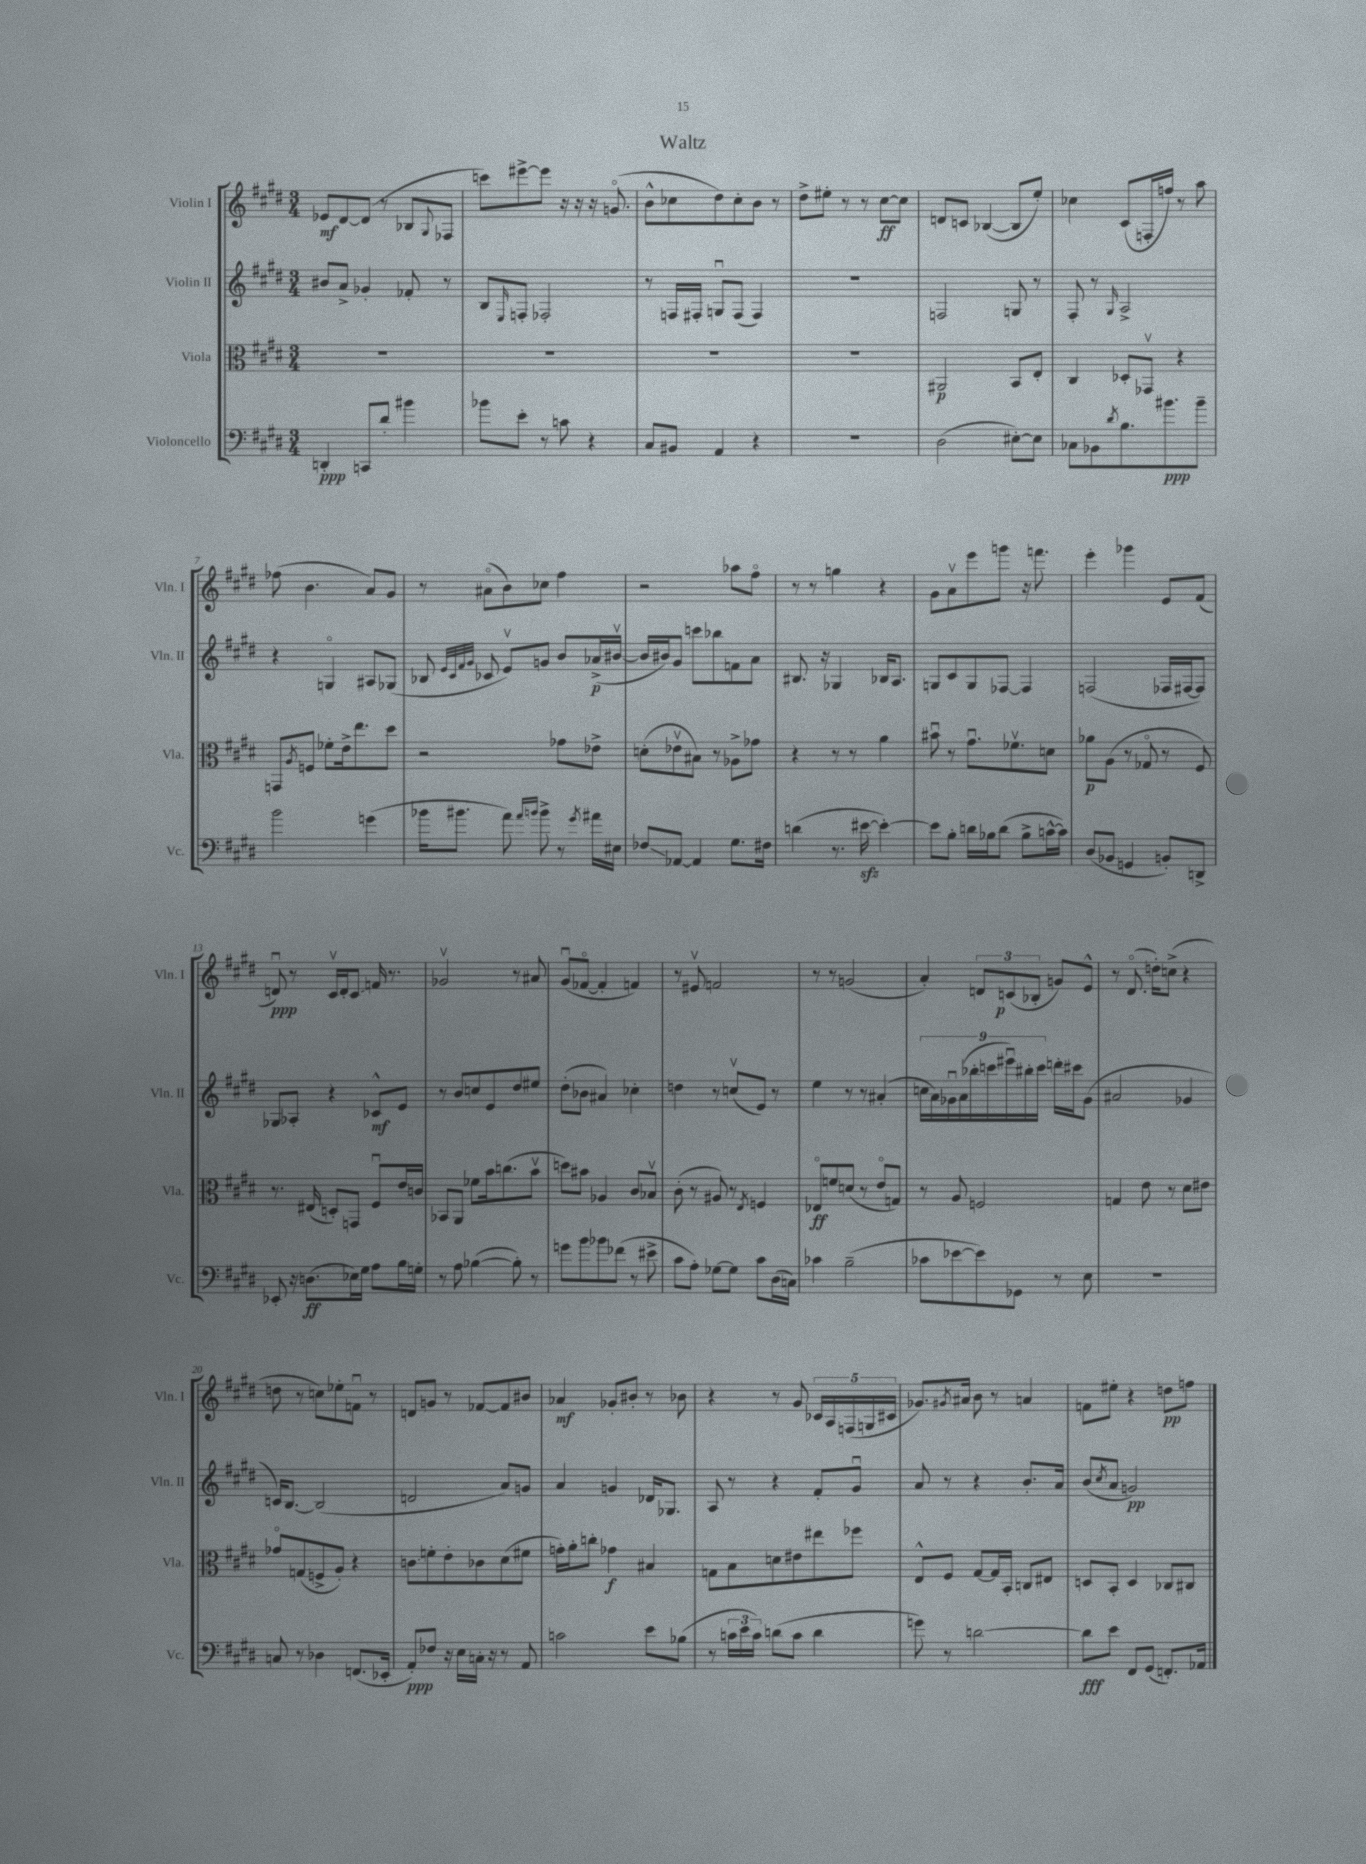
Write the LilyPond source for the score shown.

\header { title = "Waltz" }
<<
\new StaffGroup <<
\new Staff = "s0" \with { instrumentName = "Violin I" shortInstrumentName = "Vln. I" } {
    \clef treble \key e \major \numericTimeSignature \time 3/4
    ees'8\mf dis'8~ dis'8( r8 bes8 \appoggiatura { gis8 } fes8 |
    c'''8) eis'''8~-> eis'''8 r16 r16 r16 g'8.\flageolet( |
    b'8-^ ces''8 dis''8) ces''8-. b'8 r8 |
    dis''8-> eis''8-. r8 r8 cis''8~\ff cis''8 |
    d'8 c'8 bes4~( bes8 e''8-.) |
    ces''4 cis'8( f16-. f''16) r8 a''8 |
    fes''8( b'4. a'8) gis'8 |
    r8 ais'8\flageolet( b'8) ces''8 fis''4 |
    r2 aes''8 fis''8\flageolet |
    r8 r8 g''4 r4 |
    gis'8 a'8\upbow e'''8 g'''8 r16 f'''8. |
    e'''4-. ges'''4 e'8 fis'8( |
    d'8\downbow\ppp) r8 cis'16\upbow d'16-. cis'8\glissando f'16 r8. |
    ges'2\upbow r8 ais'8 |
    gis'8\downbow( fes'8~\flageolet fes'4-. f'4) |
    r8 eis'8\upbow f'2 |
    r8 r8 g'2( |
    a'4-.) \tuplet 3/2 { d'8 c'8\p( bes8-. } g'8) e'8-^ |
    r8 dis'8.\flageolet( d''16-.) c''8->( r4 |
    d''8 r8 c''8) ees''8-. f'8\downbow r8 |
    d'8 g'8 r8 fes'8~ fes'8 bis'8 |
    aes'4\mf ges'8-. bis'8-. r8 bes'8 |
    r4 r8 gis'8 \tuplet 5/4 { ces'16 a16 f16( g16 cis'16 } |
    ges'8.) \acciaccatura { gis'8 } ais'16 b'8 r8 a'4 |
    f'8 eis''8-. r4 d''8\pp f''8 \bar "|." |
}
\new Staff = "s1" \with { instrumentName = "Violin II" shortInstrumentName = "Vln. II" } {
    \clef treble \key e \major \numericTimeSignature \time 3/4
    bis'8 a'8-> ges'4-. fes'8-. r8 |
    b8 \grace { e16 } f8-. fes2-. |
    r8 f16 fis16-. g8\downbow fis8( fis4) |
    R2. |
    f2 g8 r8 |
    fis8-. r8 \grace { gis16 } a2-> |
    r4 g4\flageolet ais8 ges8( |
    bes8 \grace { e'32 cis'32 fis'32 gis'32 } ces'8 e'8\upbow) g'8 b'8 aes'16->\p( bis'16~\upbow |
    bis'16 bis'16) gis'8 c'''8 bes''8 f'8 a'8 |
    bis8. r16 ges4 bes16 a8. |
    g8 cis'8 g8 fes8~ fes4 |
    f2( fes16 fis16~ fis8) |
    ges8 aes8-. r4 ces'8-^\mf e'8 |
    r8 b'8 c''8 e'8 dis''8 eis''8 |
    dis''8-.( bes'8 ais'4) ces''4-. |
    d''4 r8 c''8\upbow( e'8) r8 |
    e''4 r8 r8 ais'4-.( |
    \tuplet 9/8 { c''16 a'16) ges'16\downbow a'16( bes''16-. c'''16 eis'''16\downbow) bis''16-. c'''16 } d'''16-. cis'''16 ges'8( |
    ais'2 ges'4 |
    c'16) b8.~ b2( |
    d'2 a'8) g'8 |
    a'4 g'4 des'16 ges8. |
    a8 r8 r4 fis'8-. gis'8\downbow |
    a'8 r8 r4 b'8.-. a'16 |
    b'8( \acciaccatura { cis''8 } a'8 g'2\pp) \bar "|." |
}
\new Staff = "s2" \with { instrumentName = "Viola" shortInstrumentName = "Vla." } {
    \clef alto \key e \major \numericTimeSignature \time 3/4
    R2. |
    R2. |
    R2. |
    R2. |
    ais,2\p b,8 e8-. |
    cis4 des8-. ges,8\upbow r4 |
    g,8 \acciaccatura { a8 } f8 fes'8-. e'16-> e''8. dis''8 |
    r2 ges'8 ees'8-> |
    d'8-.( ees'8\upbow bis8) r8 aes8-> ges'8 |
    r4 r8 r8 a'4 |
    bis'8\downbow r8 gis'8.\downbow fes'8.\upbow d'8 |
    aes'8\p a8( r8 ges8\flageolet r8 fis8) |
    r8. eis16( d8-.) g,8 fis8\downbow e'16 c'16 |
    bes,8 a,8 fes'8 b'16 c''8.( b'8\upbow |
    d''8) bis'8 aes4 cis'8 bes8\upbow |
    cis'8-.( r8 ais8) r8 \acciaccatura { e8 } f4 |
    ees8\flageolet\ff f'8 d'8( r8 e'8\flageolet g8) |
    r8 a8 f2 |
    g4 e'8 r8 dis'8 eis'8 |
    ges'8\flageolet g8( f8-> a8-.) r4 |
    c'8\glissando f'8-. e'8-. ces'8 dis'8( fis'8 |
    g'16-.) a'16-. c''8-. ges'4\f bis4 |
    g8 b8 d'8 eis'8 eis''8 fes''8 |
    e8-^ fis8 gis8~ gis16 b,16-. c8 eis8 |
    d8 b,8-. d4 ces8 cis8 \bar "|." |
}
\new Staff = "s3" \with { instrumentName = "Violoncello" shortInstrumentName = "Vc." } {
    \clef bass \key e \major \numericTimeSignature \time 3/4
    d,4-.\ppp c,8 dis'8-. bis'4 |
    bes'8 e'8-. r8 c'8 r4 |
    cis8 bis,8 a,4 r4 |
    R2. |
    dis2( eis8~-.) eis8 |
    ces8 bes,8 \acciaccatura { dis'8 } b8. bis'8.\ppp bis'8-- |
    b'2 g'4( |
    bes'16 bis'8. a'8) \grace { a'16 b'16 } b'8-> r8 \acciaccatura { gis'8 } ais'16 eis16 |
    fes8\glissando aes,8~ aes,4 gis8. fis16 |
    d'4( r8. eis'16~\sfz eis'4~-.) |
    eis'8 b8-. d'16 bes16 d'8( bes8-> c'16~-^ c'16) |
    dis8( bes,8 g,4 b,8-.) d,8-> |
    ees,8-. r16 d8.\ff( ees16) gis16 a8 b16 g16-. |
    r8 a8 bes4~( bes8-.) r8 |
    g'8 b'8 bes'8 fes'8( r8 eis'8-> |
    cis'8 a8-.) ges8~ ges8 cis'8 dis16( c16) |
    ces'4 b2--( |
    ces'8 ees'8~ ees'8) ges,8 r8 e8 |
    R2. |
    c8 r8 des4 f,8.( ees,16-. |
    a,8-.\ppp) fes8 r16 e16 c16-. r16 r8 a,8 |
    c'2 e'8 bes8( |
    r8 \tuplet 3/2 { c'16 e'16 c'16) } d'8( c'8 d'4 |
    g'8) r8 d'2~ |
    d'8\fff e'8 fis,8 gis,8( f,8.-.) aes,16 \bar "|." |
}
>>
>>
